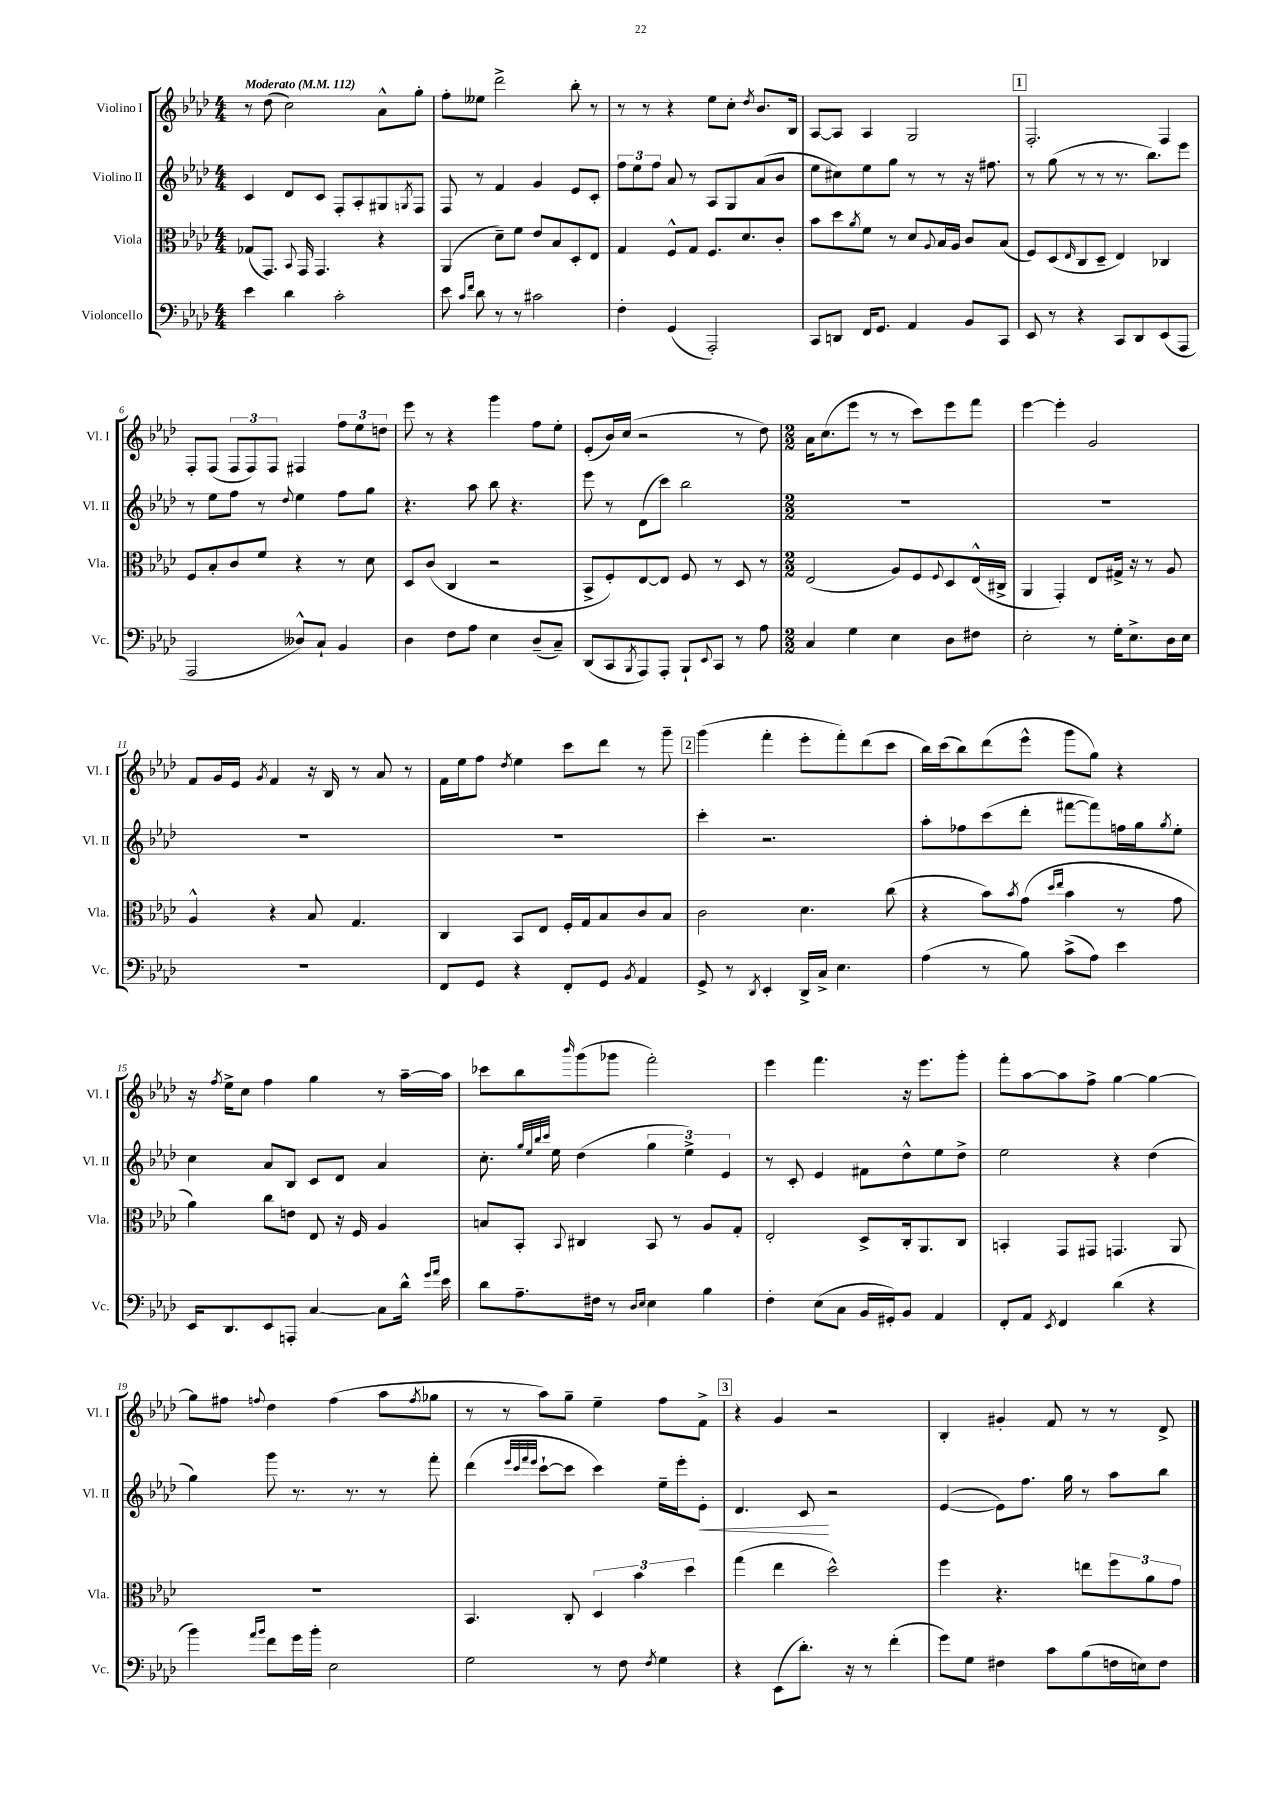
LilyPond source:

<<
\new StaffGroup <<
\new Staff = "s0" \with { instrumentName = "Violino I" shortInstrumentName = "Vl. I" } {
    \clef treble \key aes \major \numericTimeSignature \time 4/4 \tempo "Moderato" 4 = 112
    r8 des''8( c''2) aes'8-^ g''8-. |
    f''8-. eeses''8 des'''2-> bes''8-. r8 |
    r8 r8 r4 ees''8 c''8-. \acciaccatura { des''8 } bes'8. bes16 |
    aes8~ aes8 aes4 g2 |
    \mark \markup { \box "1" } f2.-. f4 |
    f8-. f8( \tuplet 3/2 { f8 f8) f8 } fis4 \tuplet 3/2 { f''8 ees''8 d''8 } |
    ees'''8 r8 r4 g'''4 f''8 ees''8-. |
    ees'8-.( bes'16) c''16( r2 r8 des''8) |
    \numericTimeSignature \time 2/2 aes'16 c''8.( ees'''8 r8 r8 c'''8) ees'''8 f'''8 |
    ees'''4~ ees'''4-. g'2 |
    f'8 g'16 ees'16 \acciaccatura { g'8 } f'4 r16 bes16 r8 aes'8 r8 |
    f'16 ees''16 f''8 \acciaccatura { des''8 } ees''4 c'''8 des'''8 r8 g'''8-- |
    \mark \markup { \box "2" } g'''4( f'''4-. ees'''8-. f'''8-.) des'''8( c'''8 |
    bes''16) c'''16( bes''8) des'''8( ees'''8-^ g'''8 g''8) r4 |
    r16 \acciaccatura { f''8 } ees''16-> c''8 f''4 g''4 r8 aes''16~-- aes''16 |
    ces'''8 bes''8 \grace { bes'''16 } g'''8( ges'''8 f'''2-.) |
    ees'''4 f'''4. r16 ees'''8. g'''8-. |
    f'''8-. aes''8~ aes''8 f''8-> g''4~ g''4~ |
    g''8 fis''8 \appoggiatura { f''8 } des''4 f''4( aes''8 \acciaccatura { f''8 } ges''8 |
    r8 r8 aes''8) g''8-- ees''4-- f''8 f'8-> |
    \mark \markup { \box "3" } r4 g'4 r2 |
    bes4-. gis'4-. f'8 r8 r8 des'8-> \bar "|." |
}
\new Staff = "s1" \with { instrumentName = "Violino II" shortInstrumentName = "Vl. II" } {
    \clef treble \key aes \major \numericTimeSignature \time 4/4
    c'4 des'8 c'8 f8-. aes8-. gis8 \acciaccatura { g8 } f8 |
    f8 r8 f'4 g'4 ees'8 c'8-. |
    \tuplet 3/2 { f''8 ees''8 f''8 } aes'8 r8 aes8 g8 aes'8( bes'8 |
    ees''8 cis''8) ees''8 g''8 r8 r8 r16 fis''8. |
    \mark \markup { \box "1" } r8 g''8( r8 r8 r8. bes''8.) ees'''8 |
    r8 ees''8 f''8 r8 \appoggiatura { des''8 } ees''4 f''8 g''8 |
    r4. aes''8 bes''8 r4. |
    ees'''8 r8 des'8( c'''8) bes''2 |
    \numericTimeSignature \time 2/2 R1 |
    R1 |
    R1 |
    R1 |
    \mark \markup { \box "2" } c'''4-. r2. |
    aes''8-. fes''8 c'''8( des'''8-. fis'''8~ fis'''8) f''16 g''16 \acciaccatura { g''8 } ees''8-. |
    c''4 aes'8 bes8 c'8 des'8 aes'4 |
    c''8.-. \grace { g''32 ees''32 bes''32 c'''32 } ees''16 des''4( \tuplet 3/2 { g''4 ees''4->) ees'4 } |
    r8 c'8-. ees'4 fis'8 des''8-^ ees''8 des''8-> |
    ees''2 r4 des''4( |
    g''4) g'''8 r8. r8. r8 f'''8-. |
    des'''4( \grace { ees'''32 c'''32 f'''32 ees'''32 } c'''8~-! c'''8 c'''4) ees''16-- ees'''16-. ees'8-.\< |
    \mark \markup { \box "3" } des'4. c'8\! r2 |
    ees'4~( ees'8) f''8. g''16 r8 aes''8 bes''8 \bar "|." |
}
\new Staff = "s2" \with { instrumentName = "Viola" shortInstrumentName = "Vla." } {
    \clef alto \key aes \major \numericTimeSignature \time 4/4
    ges8( g,8.) \appoggiatura { bes,8 } g,16 g,4. r4 |
    aes,4( des'8--) f'8 ees'8 bes8 des8-. ees8 |
    g4 f8-^ g8 f8. des'8. c'8-. |
    bes'8 des''8 \acciaccatura { aes'8 } f'8 r8 des'8 \appoggiatura { aes8 } bes16 aes16 c'8 bes8( |
    \mark \markup { \box "1" } f8) des8( \grace { ees16 } c8 des8-- ees4) ces4 |
    f8 bes8-. c'8 f'8 r4 r8 des'8 |
    des8 c'8( c4 r2 |
    bes,8-> f8-.) ees8~ ees8 f8 r8 des8 r8 |
    \numericTimeSignature \time 2/2 ees2( aes8) f8 \appoggiatura { f8 } des8 ees16-^( cis16-> |
    aes,4 g,4-.) ees8 gis16-> r16 r8 aes8 |
    aes4-^ r4 bes8 g4. |
    c4 bes,8 ees8 f16-. g16 bes8 c'8 bes8 |
    \mark \markup { \box "2" } c'2 des'4. c''8( |
    r4 bes'8) \acciaccatura { bes'8 } g'8( \grace { des''16 ees''16 } bes'4 r8 g'8 |
    aes'4) c''8 e'8 ees8 r16 f16 aes4 |
    b8 bes,8-. \appoggiatura { bes,8 } cis4 bes,8 r8 aes8 g8-. |
    ees2-. des8-> c16-. aes,8. c8 |
    b,4-. g,8 gis,8 g,4. aes,8 |
    R1 |
    bes,4. c8-. \tuplet 3/2 { des4 bes'4 des''4 } |
    \mark \markup { \box "3" } g''4( ees''4 des''2-^) |
    f''4 r4. e''8 \tuplet 3/2 { f''8 aes'8 g'8 } \bar "|." |
}
\new Staff = "s3" \with { instrumentName = "Violoncello" shortInstrumentName = "Vc." } {
    \clef bass \key aes \major \numericTimeSignature \time 4/4
    ees'4 des'4 c'2-. |
    ees'8 \grace { c'16 f'16 } des'8 r8 r8 cis'2 |
    f4-. g,4( aes,,2-.) |
    c,8 d,8 f,16 g,8. aes,4 bes,8 c,8 |
    \mark \markup { \box "1" } ees,8 r8 r4 c,8 des,8 ees,8( aes,,8 |
    aes,,2 deses8-^) c8-! bes,4 |
    des4 f8 aes8 ees4 des8--( c8--) |
    des,8( c,8 \acciaccatura { bes,,8 } aes,,8) aes,,8-. bes,,8-! \appoggiatura { ees,8 } c,8 r8 aes8 |
    \numericTimeSignature \time 2/2 c4 g4 ees4 des8 fis8 |
    ees2-. r8 g16-. ees8.-> des16 ees16 |
    R1 |
    f,8 g,8 r4 f,8-. g,8 \acciaccatura { bes,8 } aes,4 |
    \mark \markup { \box "2" } g,8-> r8 \acciaccatura { des,8 } ees,4-. des,16-> c16-> ees4. |
    aes4( r8 bes8) c'8->( aes8) ees'4 |
    ees,16 des,8. ees,8 a,,8-. c4~ c8 des'16-^ \grace { g'16 aes'16 } ees'16 |
    des'8 aes8.-- fis16 r8 \grace { des16 ees16 } ees4 bes4 |
    f4-. ees8( c8 bes,16 gis,16-.) bes,8 aes,4 |
    f,8-. aes,8 \acciaccatura { ees,8 } f,4 des'4( r4 |
    bes'4) \grace { aes'16 bes'16 } f'8 g'16 bes'16-. ees2 |
    g2 r8 f8 \acciaccatura { f8 } g4 |
    \mark \markup { \box "3" } r4 ees,8( des'8.-.) r16 r8 f'4-.( |
    g'8) g8 fis4 c'8 bes8( f16 e16) f8 \bar "|." |
}
>>
>>
